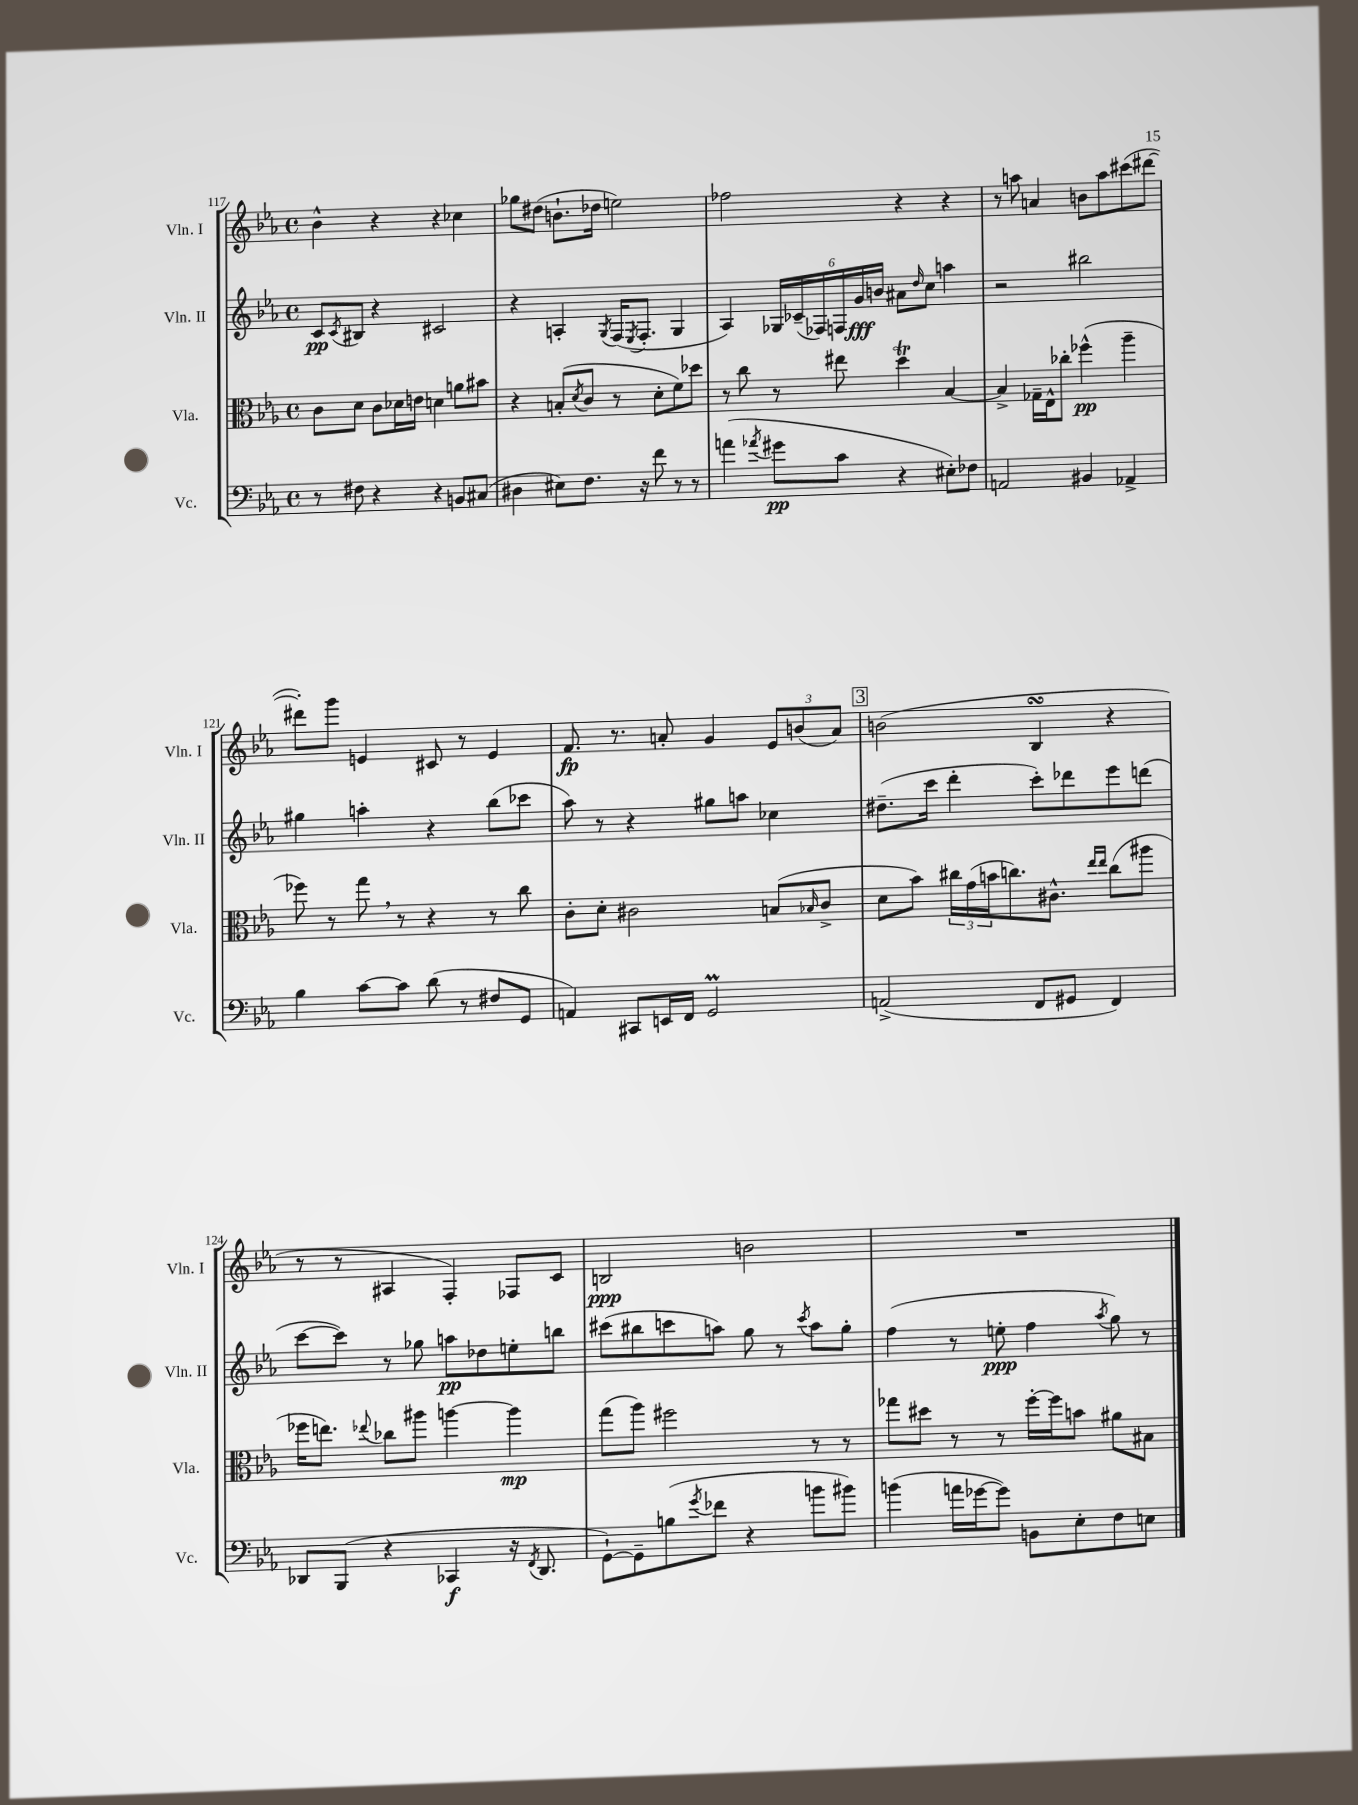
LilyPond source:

<<
\new StaffGroup <<
\new Staff = "s0" \with { instrumentName = "Vln. I" shortInstrumentName = "Vln. I" } {
    \clef treble \key ees \major \defaultTimeSignature \time 4/4
    bes'4-^ r4 r4 ces''4 |
    ges''8 dis''8( b'8.-! des''16 e''2) |
    fes''2 r4 r4 |
    r8 a''8 a'4 b'8 a''8 cis'''8( dis'''8~ |
    dis'''8-.) g'''8 e'4 cis'8 r8 e'4 |
    f'8.\fp r8. a'8-. g'4 \tuplet 3/2 { ees'8 b'8( a'8) } |
    \mark \markup { \box "3" } b'2( bes4\turn r4 |
    r8 r8 ais4 f4-.) fes8 c'8 |
    b2\ppp b'2 |
    R1 \bar "|." |
}
\new Staff = "s1" \with { instrumentName = "Vln. II" shortInstrumentName = "Vln. II" } {
    \clef treble \key ees \major \defaultTimeSignature \time 4/4
    c'8\pp \acciaccatura { c'8 } bis8 r4 cis'2 |
    r4 a4-. \acciaccatura { g8 } f16( \acciaccatura { ees8 } f8.-. g4 |
    aes4) \tuplet 6/4 { ges16 ces'16--( fes16) f16 g'16\fff b'16 } ais'8 \grace { d''16 } c''8 a''4 |
    r2 bis''2 |
    gis''4 a''4-. r4 bes''8( ces'''8 |
    aes''8) r8 r4 gis''8 a''8 ces''4 |
    \mark \markup { \box "3" } dis''8.--( c'''16 d'''4-. c'''8-.) des'''8 ees'''8 d'''8( |
    c'''8~ c'''8) r8 ges''8 a''8\pp des''8 e''8-. b''8 |
    cis'''8( bis''8 c'''8 a''8) g''8 r8 \acciaccatura { c'''8 } a''8 g''8-. |
    f''4( r8 e''8-.\ppp f''4 \acciaccatura { aes''8 } g''8) r8 \bar "|." |
}
\new Staff = "s2" \with { instrumentName = "Vla." shortInstrumentName = "Vla." } {
    \clef alto \key ees \major \defaultTimeSignature \time 4/4
    c'8 d'8 c'8 des'16 e'16 d'4 a'8 bis'8 |
    r4 b8-.( \acciaccatura { d'8 } c'8 r8 d'8-. f'8) des''8 |
    r8 c''8 r8 eis''8 d''4\trill bes4~ |
    bes4-> ges16-- ees16-^ ces''8-. fes''4-^\pp( aes''4-- |
    fes''8) r8 g''8 \breathe r8 r4 r8 c''8 |
    c'8-. d'8-. cis'2 b8( \grace { bes16 } cis'8-> |
    \mark \markup { \box "3" } d'8 bes'8) \tuplet 3/2 { cis''16 g'16( b'16 } c''8.) cis'8.-^ \grace { ees''16 ees''16 } c''8( ais''8 |
    fes''16 e''8.) \appoggiatura { ees''8 } ces''8 ais''8 a''4~ a''4\mp |
    g''8( aes''8) fis''2 r8 r8 |
    ges''8 dis''8 r8 r8 f''16~-. f''16 b'8 ais'8 bis8 \bar "|." |
}
\new Staff = "s3" \with { instrumentName = "Vc." shortInstrumentName = "Vc." } {
    \clef bass \key ees \major \defaultTimeSignature \time 4/4
    r8 fis8 r4 r4 b,8 cis8( |
    dis4 eis8) f8. r16 f'8 r8 r8 |
    a'4( \acciaccatura { aes'8 } gis'8\pp c'8 r4 eis8-.) fes8 |
    a,2 bis,4 aes,4-> |
    bes4 c'8~ c'8 d'8( r8 fis8 g,8 |
    a,4) cis,8 e,16 f,16 g,2\prall |
    \mark \markup { \box "3" } a,2->( f,8 gis,8 f,4) |
    des,8 bes,,8( r4 ces,4\f r16 \acciaccatura { f,8 } des,8. |
    g,8~-!) g,8-- b8( \acciaccatura { g'8 } fes'8 r4 b'8 bis'8) |
    b'4( a'16 ges'16~ ges'8) b,8 ees8-. f8 e8 \bar "|." |
}
>>
>>
\layout { \context { \Score currentBarNumber = #117 } }
